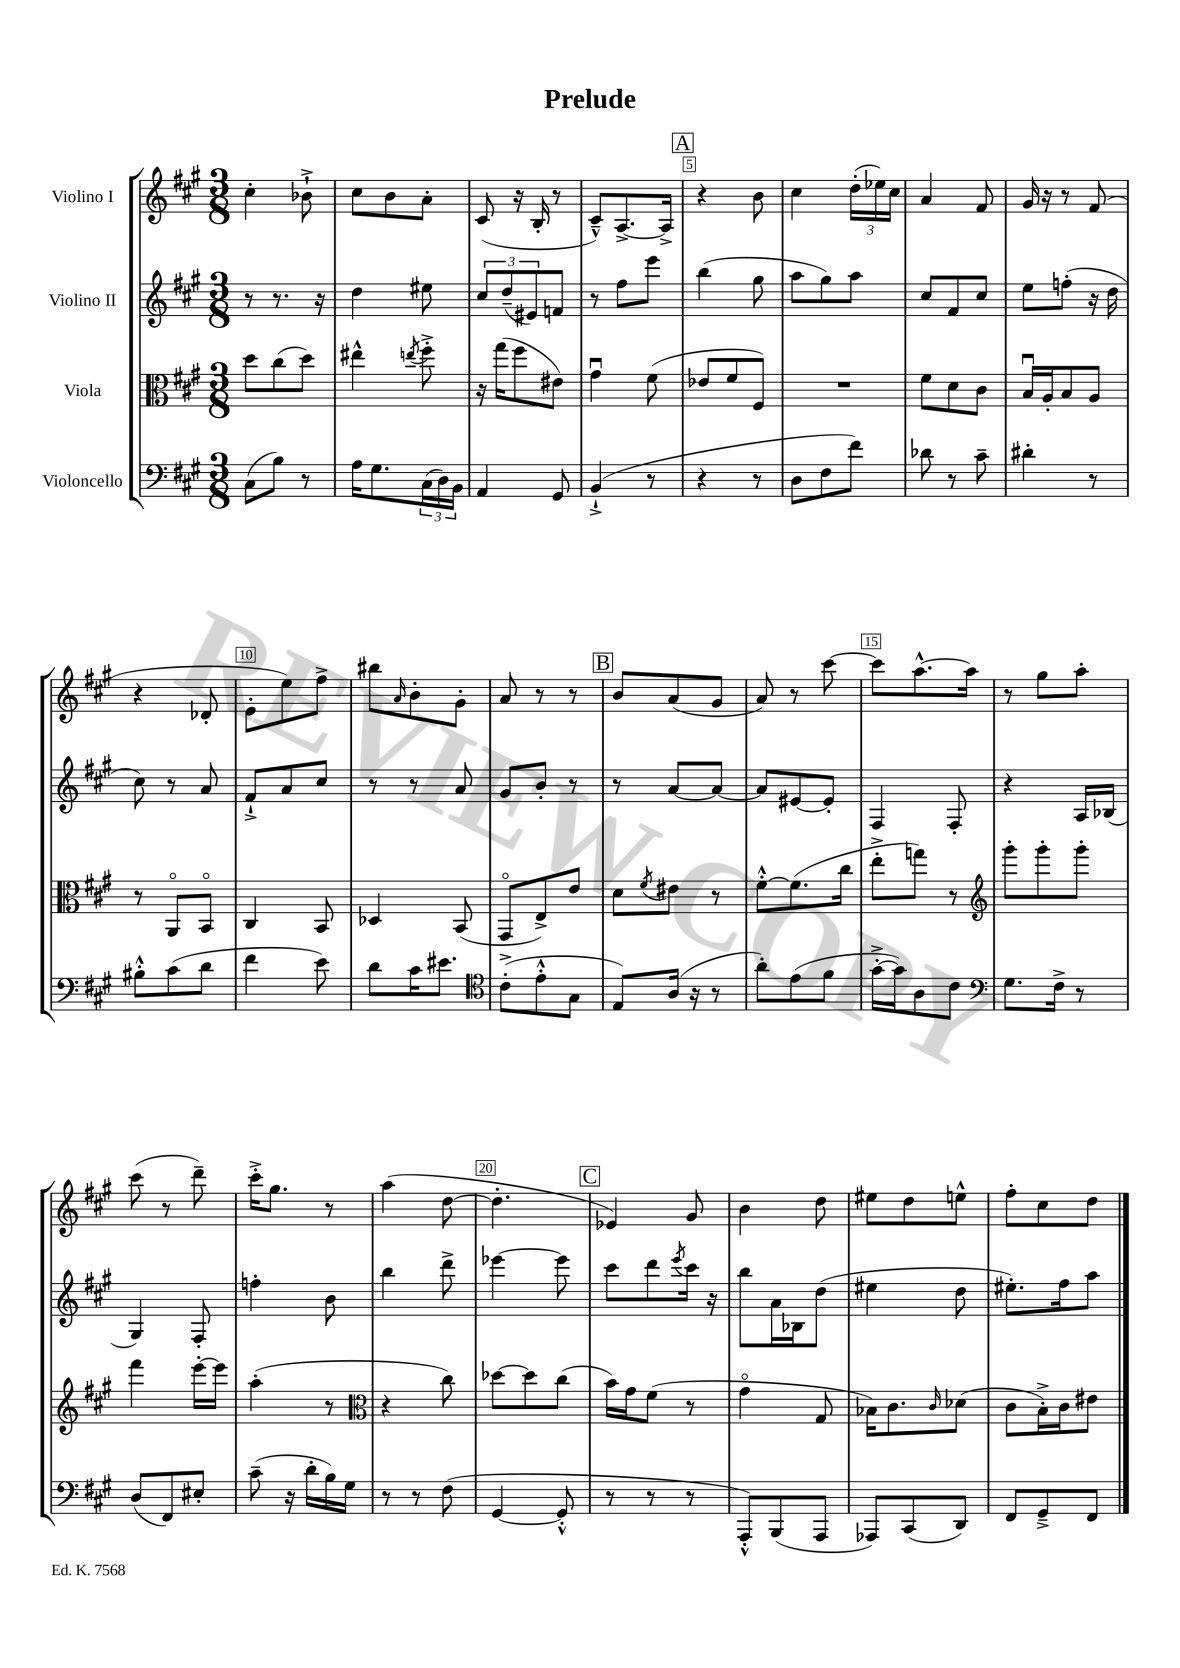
\header { title = "Prelude" }
<<
\new StaffGroup <<
\new Staff = "s0" \with { instrumentName = "Violino I" } {
    \clef treble \key a \major \numericTimeSignature \time 3/8
    cis''4-. bes'8-!-> |
    cis''8 b'8 a'8-. |
    cis'8( r16 b16-. r8 |
    cis'8---^) a8.~-> a16-> |
    \mark \markup { \box "A" } r4 b'8 |
    cis''4 \tuplet 3/2 { d''16-.( ees''16) cis''16 } |
    a'4 fis'8 |
    gis'16 r16 r8 fis'8( |
    r4 des'8-. |
    e'8-. e''8) fis''8-> |
    bis''8 \grace { a'16 } b'8-. gis'8-. |
    a'8 r8 r8 |
    \mark \markup { \box "B" } b'8 a'8( gis'8 |
    a'8) r8 cis'''8~ |
    cis'''8 a''8.~-^ a''16 |
    r8 gis''8 a''8-. |
    cis'''8( r8 d'''8--) |
    cis'''16-.-> gis''8. r8 |
    a''4( d''8~ |
    d''4.-. |
    \mark \markup { \box "C" } ees'4) gis'8 |
    b'4 d''8 |
    eis''8 d''8 e''8-^ |
    fis''8-. cis''8 d''8 \bar "|." |
}
\new Staff = "s1" \with { instrumentName = "Violino II" } {
    \clef treble \key a \major \numericTimeSignature \time 3/8
    r8 r8. r16 |
    d''4 eis''8 |
    \tuplet 3/2 { cis''8 d''8--( eis'8) } f'8 |
    r8 fis''8 e'''8 |
    \mark \markup { \box "A" } b''4( gis''8 |
    a''8 gis''8) a''8 |
    cis''8 fis'8 cis''8 |
    e''8 f''8-.( r16 d''16 |
    cis''8) r8 a'8 |
    fis'8-!-> a'8 cis''8 |
    r8 r8 a'8 |
    gis'8 b'8-. r8 |
    \mark \markup { \box "B" } r8 a'8~ a'8~ |
    a'8 eis'8~ eis'8-. |
    fis4 fis8-. |
    r4 a16 bes16( |
    gis4) fis8-. |
    f''4-. b'8 |
    b''4 d'''8-> |
    ees'''4~ ees'''8 |
    \mark \markup { \box "C" } cis'''8 d'''8 \acciaccatura { e'''8 } cis'''16 r16 |
    b''8 a'16 bes16 d''8( |
    eis''4 d''8 |
    eis''8.-.) fis''16 a''8 \bar "|." |
}
\new Staff = "s2" \with { instrumentName = "Viola" } {
    \clef alto \key a \major \numericTimeSignature \time 3/8
    d''8 cis''8( d''8) |
    eis''4-^ \acciaccatura { e''8 } fis''8-.-> |
    r16 gis''16( fis''8 eis'8) |
    gis'4\downbow fis'8( |
    \mark \markup { \box "A" } ees'8 fis'8 fis8) |
    R4. |
    fis'8 d'8 cis'8 |
    b16\downbow a16-. b8 a8 |
    r8 a,8\flageolet b,8\flageolet |
    cis4 b,8 |
    des4 b,8( |
    gis,8\flageolet e8->) e'8 |
    \mark \markup { \box "B" } d'8 \acciaccatura { fis'8 } eis'8 r8 |
    fis'8~-.-^ fis'8.( cis''16 |
    e''8-.-> g''8) r8 |
    \clef treble gis'''8-. gis'''8-. gis'''8-. |
    fis'''4 e'''16~-. e'''16 |
    a''4-.( r8 |
    \clef alto r4 cis''8) |
    des''8~ des''8 cis''8( |
    \mark \markup { \box "C" } b'16) gis'16 fis'8( r8 |
    gis'4\flageolet gis8 |
    bes16) cis'8. \grace { cis'16 } des'8( |
    cis'8 b16-.->) cis'16 eis'8 \bar "|." |
}
\new Staff = "s3" \with { instrumentName = "Violoncello" } {
    \clef bass \key a \major \numericTimeSignature \time 3/8
    cis8( b8) r8 |
    a16 gis8. \tuplet 3/2 { cis16( d16) b,16 } |
    a,4 gis,8 |
    b,4-!->( r8 |
    \mark \markup { \box "A" } r4 r8 |
    d8 fis8 fis'8) |
    des'8 r8 cis'8-- |
    dis'4-. r8 |
    bis8-.-^ cis'8( d'8 |
    fis'4 e'8) |
    d'8 cis'16 eis'8. |
    \clef tenor cis'8-.->( e'8-.-^ gis8 |
    \mark \markup { \box "B" } e8) a16( r16 r8 |
    a'8-.) e'8( fis'8 |
    gis'16~-.-> gis'16) a8 cis'8 |
    \clef bass gis8. fis16-> r8 |
    d8( fis,8) eis8-. |
    cis'8--( r16 d'16-. b16) gis16 |
    r8 r8 fis8( |
    gis,4~ gis,8-.-^ |
    \mark \markup { \box "C" } r8 r8 r8 |
    a,,8-.-^) b,,8( a,,8 |
    aes,,8) cis,8( d,8) |
    fis,8 gis,8---> fis,8 \bar "|." |
}
>>
>>
\layout { \context { \Score \override BarNumber.break-visibility = ##(#f #t #t) barNumberVisibility = #(every-nth-bar-number-visible 5) \override BarNumber.stencil = #(make-stencil-boxer 0.1 0.3 ly:text-interface::print) } }
